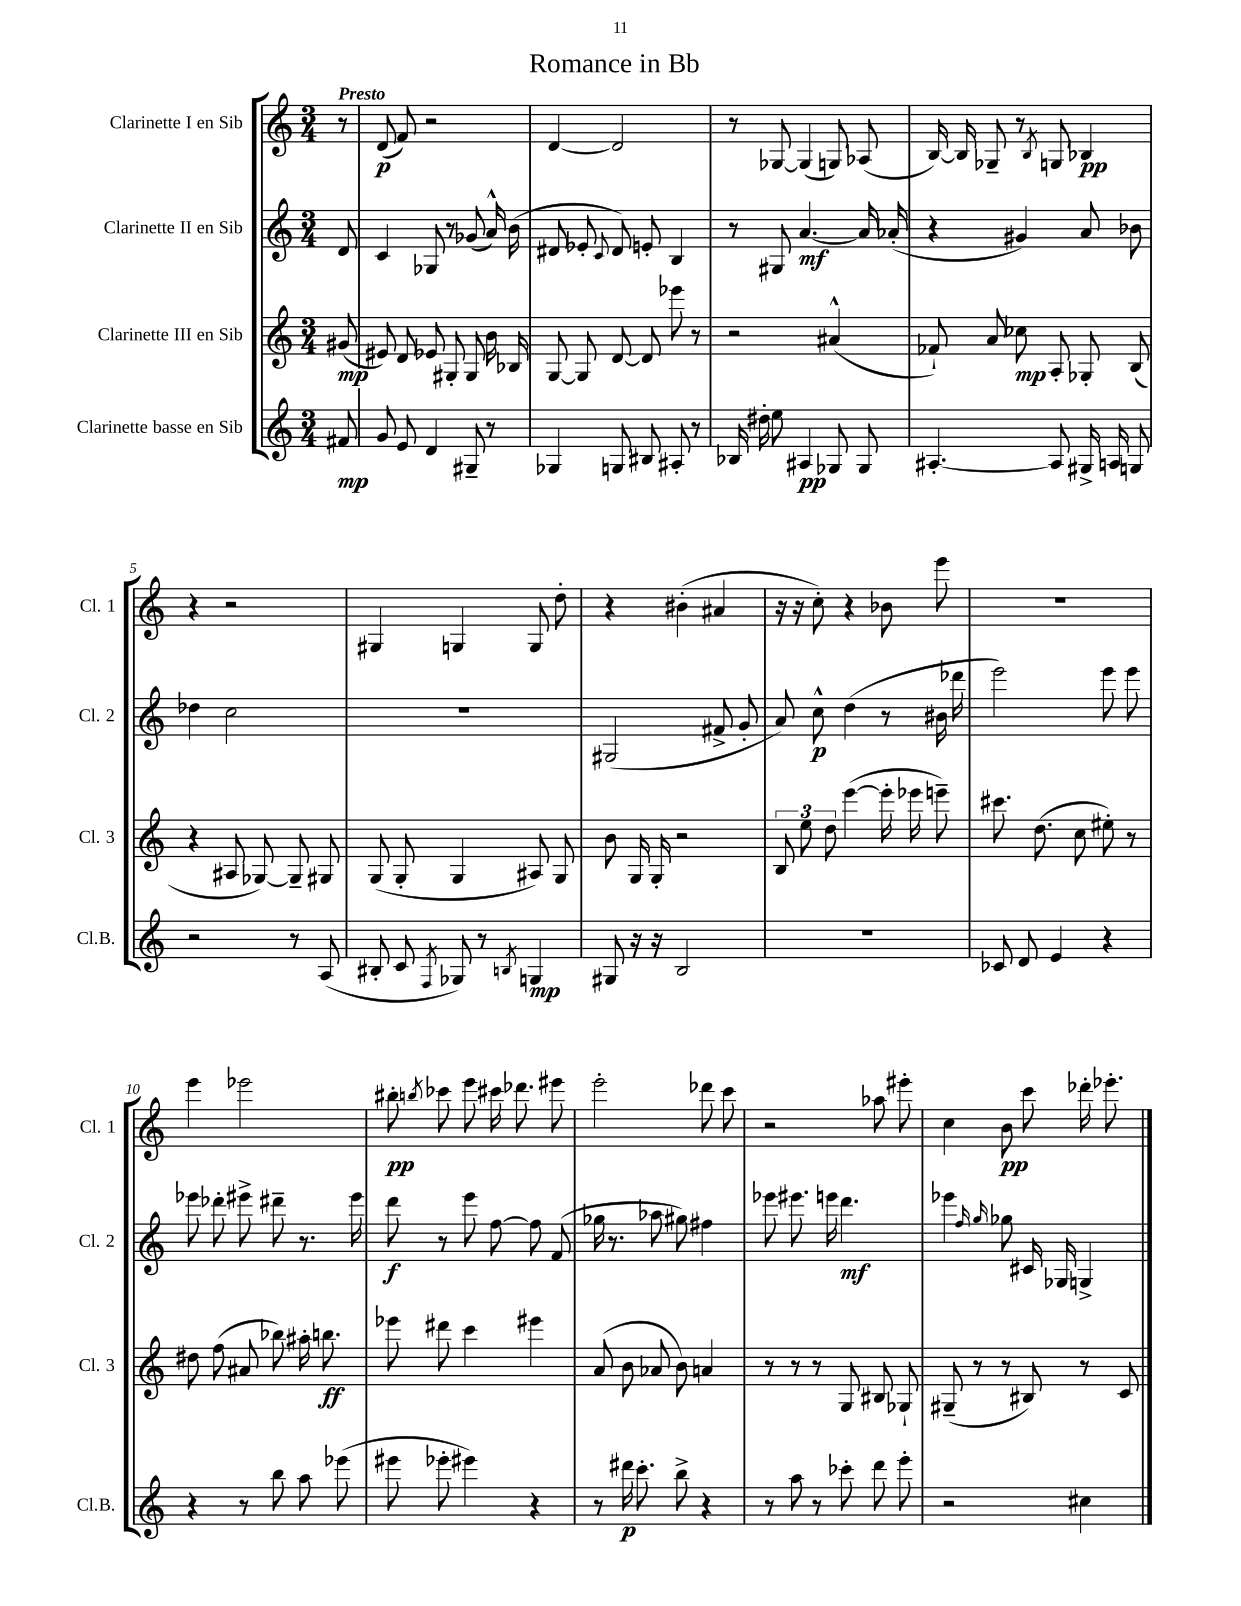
\header { title = "Romance in Bb" }
<<
\new StaffGroup <<
\new Staff = "s0" \with { instrumentName = "Clarinette I en Sib" shortInstrumentName = "Cl. 1" } {
    \clef treble \key c \major \numericTimeSignature \time 3/4 \partial 8 \tempo "Presto"
    \autoBeamOff r8 |
    d'8\p( f'8) r2 |
    d'4~ d'2 |
    r8 ges8~ ges4( g8) aes8( |
    b16~) b16 ges8-- r8 \acciaccatura { b8 } g8 bes4\pp |
    r4 r2 |
    gis4 g4 g8 d''8-. |
    r4 bis'4-.( ais'4 |
    r16 r16 c''8-.) r4 bes'8 e'''8 |
    R2. |
    e'''4 ees'''2 |
    bis''8-.\pp \acciaccatura { b''8 } ces'''8 e'''8 cis'''16 des'''8. eis'''8 |
    e'''2-. des'''8 c'''8 |
    r2 aes''8 eis'''8-. |
    c''4 b'8\pp c'''8 des'''16-. ees'''8.-. \bar "|." |
}
\new Staff = "s1" \with { instrumentName = "Clarinette II en Sib" shortInstrumentName = "Cl. 2" } {
    \clef treble \key c \major \numericTimeSignature \time 3/4 \partial 8
    \autoBeamOff d'8 |
    c'4 ges8 r8 ges'8( a'16-^) b'16( |
    dis'8 ees'8-. \appoggiatura { c'8 } dis'8) e'8-. b4 |
    r8 gis8 a'4.~\mf a'16 aes'16-.( |
    r4 gis'4) a'8 bes'8 |
    des''4 c''2 |
    R2. |
    gis2( fis'8-> g'8-. |
    a'8) c''8-^\p d''4( r8 bis'16 des'''16 |
    e'''2) e'''8 e'''8 |
    ees'''8 des'''8-. eis'''8-> dis'''8-- r8. eis'''16 |
    d'''8\f r8 e'''8 f''8~ f''8 f'8( |
    ges''16 r8. aes''8 gis''8) fis''4 |
    ees'''8 eis'''8. e'''16 d'''4.\mf |
    ees'''4 \grace { f''16 g''16 } ges''8 cis'16 ges16 g4-> \bar "|." |
}
\new Staff = "s2" \with { instrumentName = "Clarinette III en Sib" shortInstrumentName = "Cl. 3" } {
    \clef treble \key c \major \numericTimeSignature \time 3/4 \partial 8
    \autoBeamOff gis'8\mp( |
    eis'8) d'8 ees'8 gis8-. gis8 b'16 bes16 |
    g8~ g8 d'8~ d'8 ees'''8 r8 |
    r2 ais'4-^( |
    fes'8-!) a'8 ces''8\mp a8-. ges8-. b8( |
    r4 ais8 ges8~) ges8-- gis8 |
    g8( g8-. g4 ais8) g8 |
    b'8 g16 g16-. r2 |
    \tuplet 3/2 { b8 e''8 d''8 } e'''4~( e'''16-. ees'''16 e'''8--) |
    cis'''8. d''8.( c''8 eis''8-.) r8 |
    dis''8 f''8( ais'8 bes''8) ais''16-. b''8.\ff |
    ees'''8 dis'''8 c'''4 eis'''4 |
    a'8( b'8 aes'8 b'8) a'4 |
    r8 r8 r8 g8 bis8 ges8-! |
    gis8--( r8 r8 bis8) r8 c'8 \bar "|." |
}
\new Staff = "s3" \with { instrumentName = "Clarinette basse en Sib" shortInstrumentName = "Cl.B." } {
    \clef treble \key c \major \numericTimeSignature \time 3/4 \partial 8
    \autoBeamOff fis'8\mp |
    g'8 e'8 d'4 gis8-- r8 |
    ges4 g8 bis8 ais8-. r8 |
    bes16 dis''16-. e''8 ais4\pp ges8 ges8 |
    ais4.~-. ais8 gis16-> a16 g8 |
    r2 r8 a8( |
    bis8-. c'8 \acciaccatura { f8 } ges8) r8 \acciaccatura { b8 } g4\mp |
    gis8 r16 r16 b2 |
    R2. |
    ces'8 d'8 e'4 r4 |
    r4 r8 b''8 a''8 ees'''8( |
    eis'''8 ees'''8-. eis'''4) r4 |
    r8 dis'''16\p c'''8.-. b''8-> r4 |
    r8 a''8 r8 ces'''8-. d'''8 e'''8-. |
    r2 cis''4 \bar "|." |
}
>>
>>
